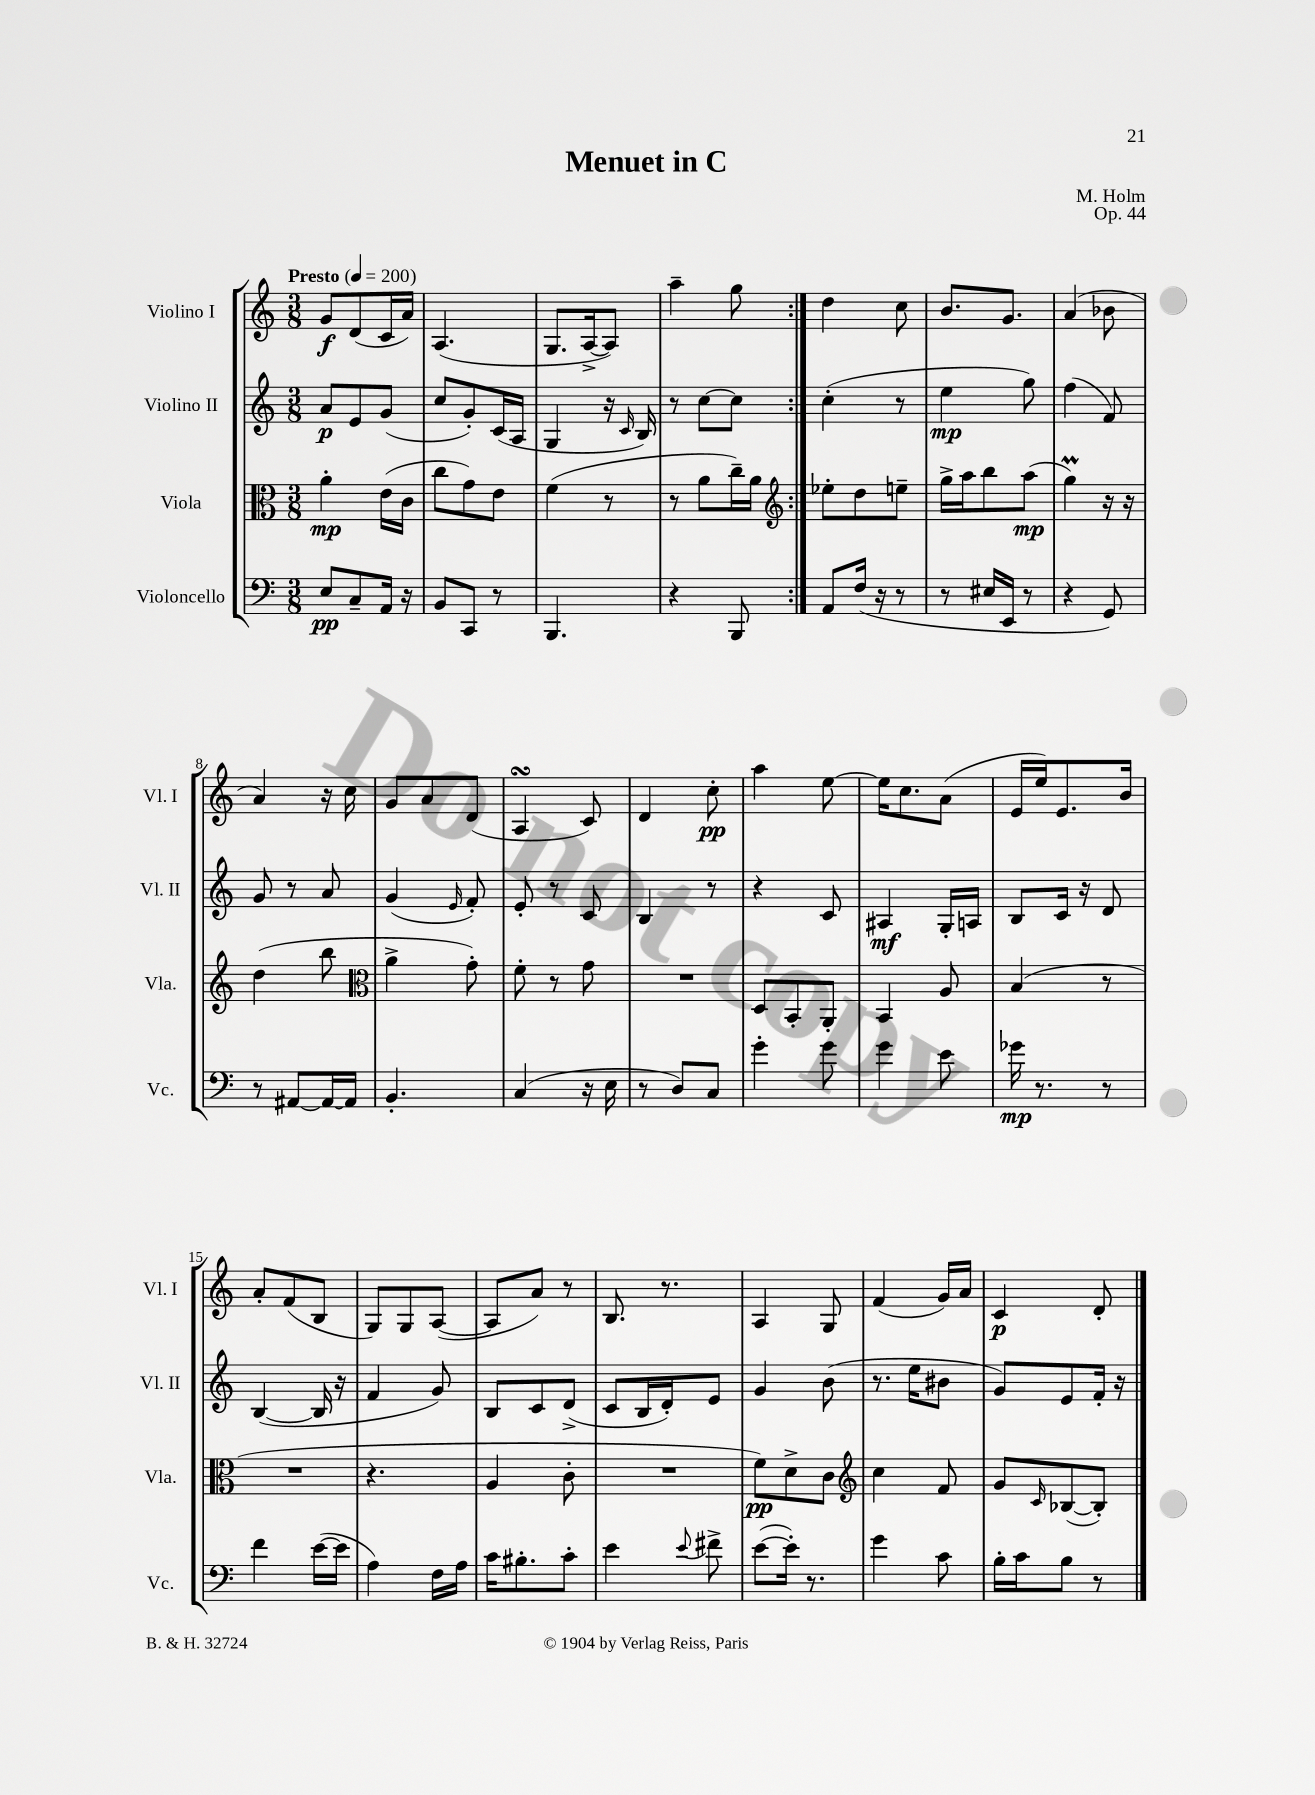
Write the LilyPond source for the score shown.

\header { title = "Menuet in C" composer = "M. Holm" opus = "Op. 44" }
<<
\new StaffGroup <<
\new Staff = "s0" \with { instrumentName = "Violino I" shortInstrumentName = "Vl. I" } {
    \clef treble \key c \major \numericTimeSignature \time 3/8 \tempo "Presto" 4 = 200
    \repeat volta 2 { g'8\f d'8( c'16 a'16) |
    a4.( |
    g8. a16~-> a8) |
    a''4-- g''8 | }
    d''4 c''8 |
    b'8. g'8. |
    a'4( bes'8 |
    a'4) r16 c''16 |
    g'8 a'8 d'8( |
    a4\turn c'8) |
    d'4 c''8-.\pp |
    a''4 e''8~ |
    e''16 c''8. a'8( |
    e'16 e''16) e'8. b'16 |
    a'8-. f'8( b8 |
    g8) g8 a8~( |
    a8 a'8) r8 |
    b8. r8. |
    a4 g8 |
    f'4( g'16) a'16 |
    c'4\p d'8-. \bar "|." |
}
\new Staff = "s1" \with { instrumentName = "Violino II" shortInstrumentName = "Vl. II" } {
    \clef treble \key c \major \numericTimeSignature \time 3/8
    \repeat volta 2 { a'8\p e'8 g'8( |
    c''8 g'8-.) c'16( a16 |
    g4 r16 \grace { c'16 } b16) |
    r8 c''8~ c''8 | }
    c''4-.( r8 |
    e''4\mp g''8) |
    f''4( f'8) |
    g'8 r8 a'8 |
    g'4( \grace { e'16 } f'8-.) |
    e'8-. r8 c'8 |
    b4 r8 |
    r4 c'8 |
    ais4\mf g16-. a16 |
    b8 c'16 r16 d'8 |
    b4~( b16 r16 |
    f'4 g'8) |
    b8 c'8 d'8->( |
    c'8 b16 d'16-.) e'8 |
    g'4 b'8( |
    r8. e''16 bis'8 |
    g'8) e'8 f'16-. r16 \bar "|." |
}
\new Staff = "s2" \with { instrumentName = "Viola" shortInstrumentName = "Vla." } {
    \clef alto \key c \major \numericTimeSignature \time 3/8
    \repeat volta 2 { a'4-.\mp e'16( c'16 |
    c''8 g'8) e'8 |
    f'4( r8 |
    r8 a'8 c''16--) a'16 | }
    \clef treble ees''8-. d''8 e''8-- |
    g''16-> a''16 b''8 a''8\mp( |
    g''4\prall) r16 r16 |
    d''4( b''8 |
    \clef alto a'4-> g'8-.) |
    f'8-. r8 g'8 |
    R4. |
    d8 b,8-. a,8-. |
    b,4 a8 |
    b4( r8 |
    R4. |
    r4. |
    a4 c'8-. |
    R4. |
    f'8\pp) d'8-> c'8 |
    \clef treble c''4 f'8 |
    g'8 \grace { c'16 } bes8~( bes8-.) \bar "|." |
}
\new Staff = "s3" \with { instrumentName = "Violoncello" shortInstrumentName = "Vc." } {
    \clef bass \key c \major \numericTimeSignature \time 3/8
    \repeat volta 2 { e8\pp c8-- a,16 r16 |
    b,8 c,8 r8 |
    b,,4. |
    r4 b,,8 | }
    a,8 f16( r16 r8 |
    r8 eis16 e,16 r8 |
    r4 g,8) |
    r8 ais,8~ ais,16~ ais,16 |
    b,4.-. |
    c4( r16 e16 |
    r8 d8) c8 |
    g'4-. g'8 |
    g'4 e'8 |
    ges'16\mp r8. r8 |
    f'4 e'16~( e'16 |
    a4) f16 a16 |
    c'16 bis8.-. c'8-. |
    e'4 \appoggiatura { e'8 } fis'8-> |
    e'8~( e'16-.) r8. |
    g'4 c'8 |
    b16-. c'16 b8 r8 \bar "|." |
}
>>
>>
